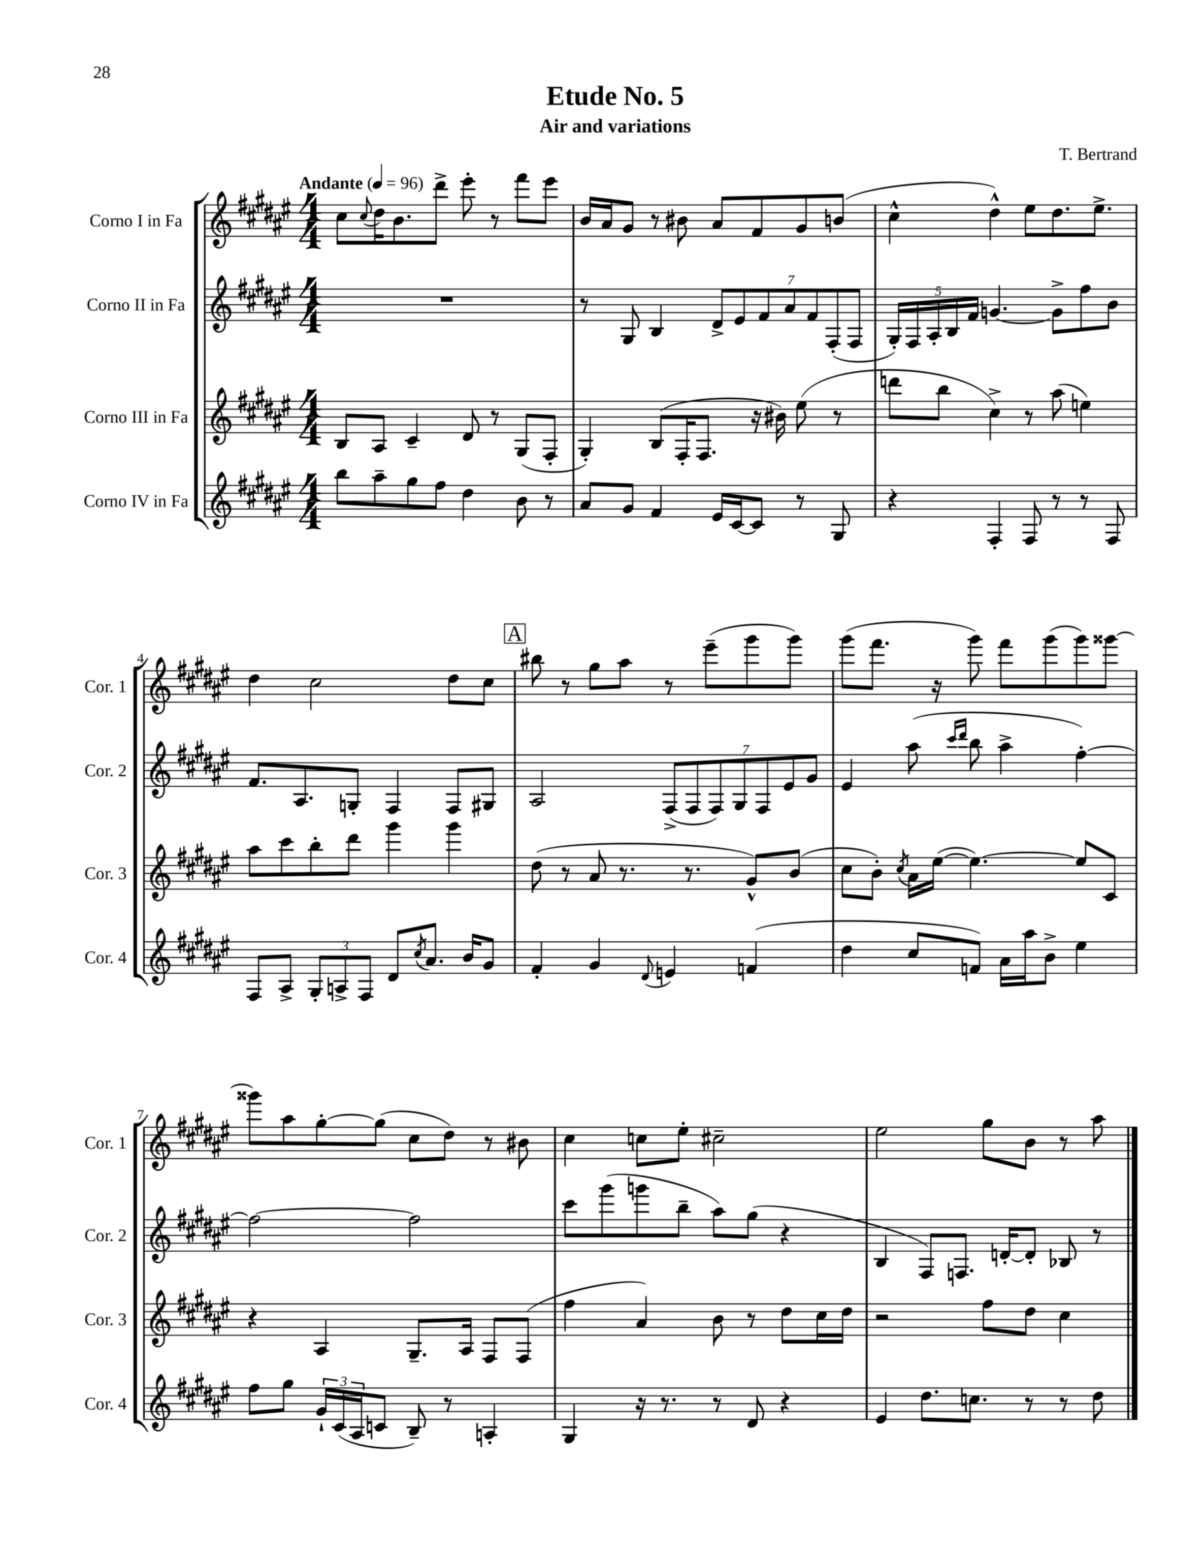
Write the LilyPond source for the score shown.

\header { title = "Etude No. 5" composer = "T. Bertrand" subtitle = "Air and variations" }
<<
\new StaffGroup <<
\new Staff = "s0" \with { instrumentName = "Corno I in Fa" shortInstrumentName = "Cor. 1" } {
    \clef treble \key fis \major \numericTimeSignature \time 4/4 \tempo "Andante" 4 = 96
    cis''8 \appoggiatura { cis''8 } dis''16 b'8. dis'''8-> eis'''8-. r8 fis'''8 eis'''8 |
    b'16 ais'16 gis'8 r8 bis'8 ais'8 fis'8 gis'8 b'8( |
    cis''4-^ dis''4-^) eis''8 dis''8. eis''8.-> |
    dis''4 cis''2 dis''8 cis''8 |
    \mark \markup { \box "A" } bis''8 r8 gis''8 ais''8 r8 eis'''8--( gis'''8 gis'''8) |
    gis'''8( fis'''8. r16 gis'''8) fis'''8 gis'''8( gis'''8) gisis'''8~ |
    gisis'''8 ais''8 gis''8~-. gis''8( cis''8 dis''8) r8 bis'8 |
    cis''4 c''8 eis''8-. cis''2-- |
    eis''2 gis''8 b'8 r8 ais''8 \bar "|." |
}
\new Staff = "s1" \with { instrumentName = "Corno II in Fa" shortInstrumentName = "Cor. 2" } {
    \clef treble \key fis \major \numericTimeSignature \time 4/4
    R1 |
    r8 gis8 b4 \tuplet 7/4 { dis'8-> eis'8 fis'8 ais'8 fis'8 fis8-.( fis8 } |
    \tuplet 5/4 { gis16-.) fis16 ais16-. b16 fis'16 } g'4.~ g'8-> fis''8 b'8 |
    fis'8. ais8. g8-. fis4 fis8 gis8 |
    \mark \markup { \box "A" } ais2 \tuplet 7/4 { fis8->( fis8 fis8) gis8 fis8 eis'8 gis'8 } |
    eis'4 ais''8( \grace { cis'''16 dis'''16 } b''8 ais''4-> fis''4~-.) |
    fis''2~ fis''2 |
    cis'''8 gis'''8( g'''8 b''8-- ais''8) gis''8( r4 |
    b4 fis8) f8. d'16~-. d'8-. bes8 r8 \bar "|." |
}
\new Staff = "s2" \with { instrumentName = "Corno III in Fa" shortInstrumentName = "Cor. 3" } {
    \clef treble \key fis \major \numericTimeSignature \time 4/4
    b8 ais8 cis'4-- dis'8 r8 gis8( fis8-. |
    gis4-.) b8( fis16-. fis8. r16 bis'16) eis''8( r8 |
    d'''8 b''8 cis''4->) r8 ais''8( e''4) |
    ais''8 cis'''8 b''8-. dis'''8 gis'''4 gis'''4 |
    \mark \markup { \box "A" } dis''8( r8 ais'8 r8. r8. gis'8-^) b'8( |
    cis''8 b'8-.) \acciaccatura { cis''8 } ais'16 eis''16~( eis''4.~) eis''8 cis'8 |
    r4 ais4 gis8.-- ais16 fis8 fis8( |
    fis''4 ais'4) b'8 r8 dis''8 cis''16 dis''16 |
    r2 fis''8 dis''8 cis''4 \bar "|." |
}
\new Staff = "s3" \with { instrumentName = "Corno IV in Fa" shortInstrumentName = "Cor. 4" } {
    \clef treble \key fis \major \numericTimeSignature \time 4/4
    b''8 ais''8-- gis''8 fis''8 dis''4 b'8 r8 |
    ais'8 gis'8 fis'4 eis'16 cis'16~ cis'8 r8 gis8 |
    r4 fis4-. fis8 r8 r8 fis8 |
    fis8 ais8-> \tuplet 3/2 { gis8-. a8-> fis8 } dis'8 \acciaccatura { cis''8 } ais'8. b'16 gis'8 |
    \mark \markup { \box "A" } fis'4-. gis'4 \appoggiatura { dis'8 } e'4 f'4( |
    dis''4 cis''8 f'8) ais'16 ais''16 b'8-> eis''4 |
    fis''8 gis''8 \tuplet 3/2 { gis'16-! cis'16( ais16 } c'8 b8--) r8 a4-. |
    gis4 r16 r8. r8 dis'8 r4 |
    eis'4 dis''8. c''8. r8 r8 dis''8 \bar "|." |
}
>>
>>
